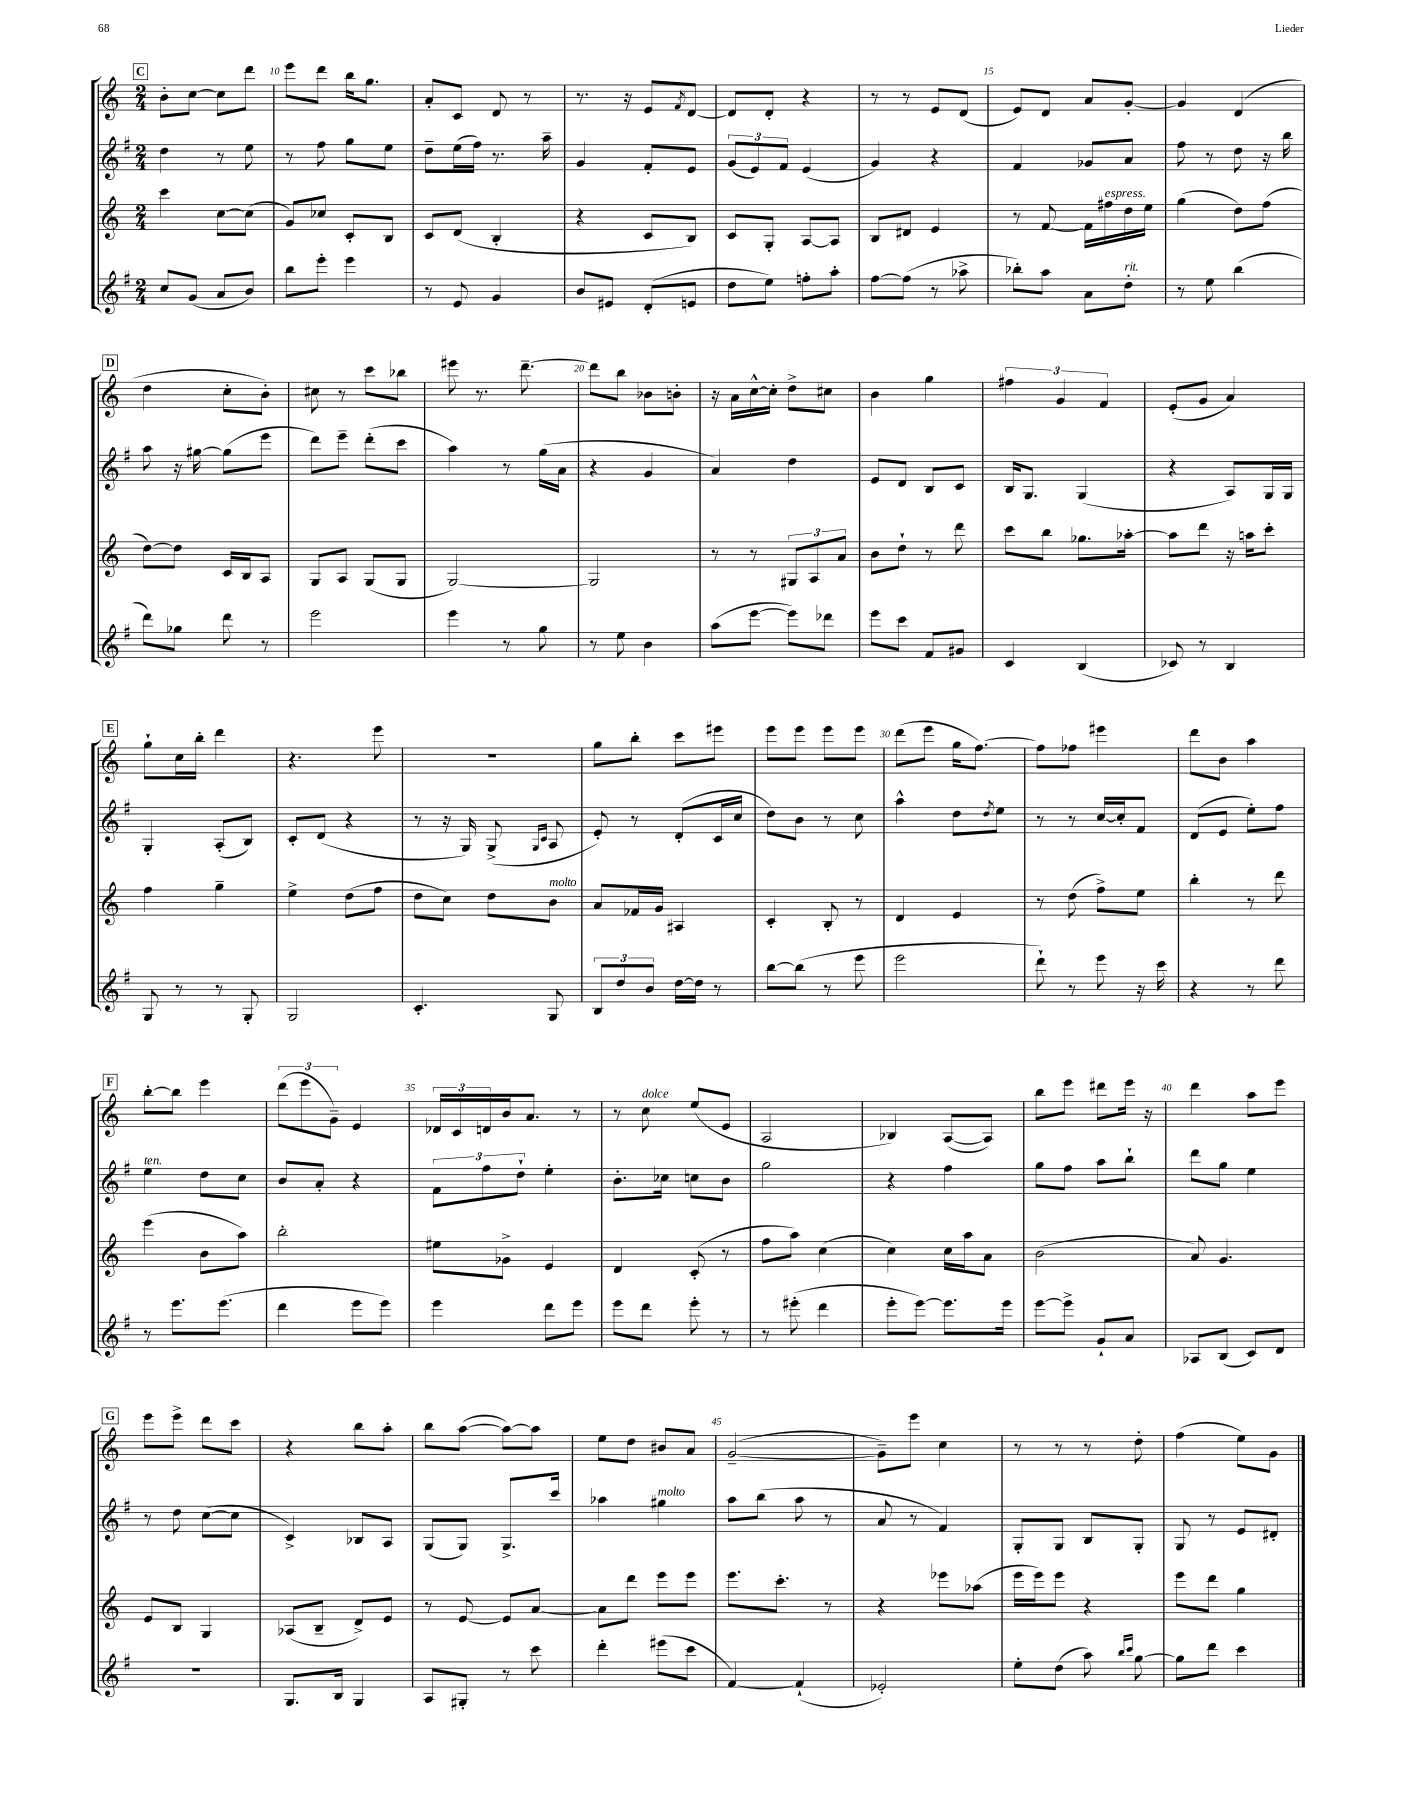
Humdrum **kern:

**kern	**kern	**kern	**kern
*staff4	*staff3	*staff2	*staff1
*clefG2	*clefG2	*clefG2	*clefG2
*k[f#]	*k[]	*k[f#]	*k[]
*M2/4	*M2/4	*M2/4	*M2/4
8cc	4ccc	4dd	8b'
(8g	.	.	[8cc
8a	[8cc	8r	8cc]
8b)	(8cc]	8ee	8ddd
=	=	=	=
8bb	8g)	8r	8eee
8eee'	8cc-	8ff#	8ddd
4eee	8c'	8gg	16bb
.	.	.	8.gg
.	8B	8ee	.
=	=	=	=
8r	8c	8dd~	8a'
8e	(8d	(16ee	8c
.	.	16ff#)	.
4g	4B'	8.r	8d
.	.	.	8r
.	.	16aa~	.
=	=	=	=
8b	4r	4g	8.r
8e#	.	.	.
.	.	.	16r
(8d'	8c	8f#'	8e
.	.	.	8qf
8e	8B)	8e	[8d
=	=	=	=
8dd	8c	(12g	8d]
.	.	12e)	.
8ee)	8G'	.	8d'
.	.	12f#	.
8ff'	[8A	(4e	4r
8aa'	8A]	.	.
=	=	=	=
[8ff#	8B	4g)	8r
(8ff#]	8d#	.	8r
8r	4e	4r	8e
8aa-^	.	.	(8d
=	=	=	=
8bb-')	8r	4f#	8e)
8aa	[8f	.	8d
8a	16f]	8g-	8a
.	16ff#	.	.
8dd'	16dd	8a	[8g'
.	16ee	.	.
=	=	=	=
8r	(4gg	8ff#	4g]
8ee	.	8r	.
(4bb	8dd)	8dd	(4d
.	(8ff	16r	.
.	.	16bb	.
=	=	=	=
8ddd)	[8dd)	8aa	4dd
8gg-	8dd]	16r	.
.	.	[16gg#	.
8ddd	16c	(8gg#]	8cc'
.	16B	.	.
8r	8A	8eee	8b')
=	=	=	=
2eee	8G	8ddd)	8cc#
.	8A	8eee~	8r
.	(8G	(8ddd'	8ccc
.	8G	8ccc	8bb-
=	=	=	=
4eee	[2G)	4aa)	8eee#
.	.	.	8.r
8r	.	8r	.
.	.	.	[8.ddd~
8gg	.	(16gg	.
.	.	16a	.
=	=	=	=
8r	2G]	4r	8ddd]
8ee	.	.	8bb
4b	.	4g	8b-
.	.	.	8b'
=	=	=	=
(8aa	8r	4a)	16r
.	.	.	16a
[8eee	8r	.	[16cc^^
.	.	.	16cc']
8eee])	12G#	4dd	8dd^
.	12A	.	.
8ddd-	.	.	8cc#
.	12a	.	.
=	=	=	=
8eee	8b	8e	4b
8ccc	8dd`	8d	.
8f#	8r	8B	4gg
8g#	8ddd	8c	.
=	=	=	=
4c	8ccc	16B	6ff#
.	.	8.G	.
.	8bb	.	.
.	.	.	6g
(4B	8.gg-	(4G	.
.	.	.	6f
.	[16aa-'	.	.
=	=	=	=
8c-)	8aa-]	4r	(8e'
8r	8ddd	.	8g
4B	16r	8A)	4a)
.	16aa	.	.
.	8ccc'	16G	.
.	.	16G	.
=	=	=	=
8G	4ff	4G'	8gg`
8r	.	.	16cc
.	.	.	16bb'
8r	4gg~	(8A'	4ddd
8G'	.	8B)	.
=	=	=	=
2G	4ee^	8c'	4.r
.	.	(8d	.
.	(8dd	4r	.
.	8ff	.	8eee
=	=	=	=
4.c'	8dd	8r	2r
.	8cc)	16r	.
.	.	16G)	.
.	8dd	(8G^	.
.	.	16qqG	.
.	.	16qqc	.
8G	8b	8A	.
=	=	=	=
12B	8a	8e')	8gg
12dd	.	.	.
.	16f-	8r	8bb'
12b	.	.	.
.	16g	.	.
[16dd	4A#	(8d'	8ccc
16dd]	.	.	.
8r	.	16c	8eee#
.	.	16cc	.
=	=	=	=
[8bb	4c'	8dd)	8eee
(8bb]	.	8b	8eee
8r	8B'	8r	8eee
8eee	8r	8cc	8eee
=	=	=	=
2eee	4d	4aa^^	(8ddd
.	.	.	8eee
.	4e	8dd	16gg
.	.	.	[8.ff)
.	.	8qdd	.
.	.	8ee	.
=	=	=	=
8ddd`)	8r	8r	8ff]
8r	(8dd	8r	8ff-
8eee	8ff^)	[16cc	4eee#
.	.	16cc']	.
16r	8ee	8f#	.
16ccc	.	.	.
=	=	=	=
4r	4bb'	(8d	8ddd
.	.	8e	8b
8r	8r	8ee')	4aa
8ddd	8ddd	8ff#	.
=	=	=	=
8r	(4eee	4ee	[8bb'
8.eee	.	.	8bb]
.	8b	8dd	4eee
(8.eee	.	.	.
.	8aa)	8cc	.
=	=	=	=
4ddd	2bb'	8b	(12ddd
.	.	.	12eee
.	.	8a'	.
.	.	.	12g~)
8eee	.	4r	4e
8eee)	.	.	.
=	=	=	=
4eee	8ee#	12f#	24d-
.	.	.	24c
.	.	12ff#	24d
.	8g-^	.	16b
.	.	12dd`	.
.	.	.	8.a
8ddd	4e	4ee'	.
8eee	.	.	8r
=	=	=	=
8eee	4d	8.b'	8r
8ddd	.	.	8cc
.	.	16cc-	.
8eee'	(8c'	8cc	(8ee
8r	8r	8b	8e
=	=	=	=
8r	8ff	2gg	2A
(8eee#'	8aa)	.	.
4ddd	(4cc	.	.
=	=	=	=
8eee'	4cc)	4r	4B-)
[8eee)	.	.	.
8.eee]	16cc	4ff#	([8A
.	16aa	.	.
.	8a	.	8A])
16eee	.	.	.
=	=	=	=
[8eee	(2b	8gg	8bb
8eee^]	.	8ff#	8eee
8g`	.	8aa	8ddd#
8a	.	8bb`	16eee
.	.	.	16r
=	=	=	=
8A-	8a)	8ddd	4ddd
(8B	4.g	8gg	.
8c)	.	4ee	8aa
8d	.	.	8eee
=	=	=	=
2r	8e	8r	8eee
.	8B	8dd	8eee^
.	4G	([8cc	8ddd
.	.	8cc]	8ccc
=	=	=	=
8.G	(8A-	4c^)	4r
.	8B~	.	.
16B	.	.	.
4G	8d^)	8B-	8bb
.	8e	8A	8aa'
=	=	=	=
8A	8r	(8G	8bb
8G#'	[8e	8G)	([8aa
8r	8e]	8.G^	8aa_)
8ccc	[8a	.	8aa]
.	.	16ccc	.
=	=	=	=
4ddd'	8a]	4aa-	8ee
.	8ddd	.	8dd
(8eee#	8eee	4gg#	8b#
8ccc	8eee	.	8a
=	=	=	=
[4f#)	8.eee	8aa	([2g~
.	.	(8bb	.
.	8.ccc'	.	.
(4f#`]	.	8aa	.
.	8r	8r	.
=	=	=	=
2e-')	4r	8a	8g~])
.	.	8r	8eee
.	8eee-	4f#)	4cc
.	(8aa-	.	.
=	=	=	=
8ee'	16eee	8G'	8r
.	16eee)	.	.
(8dd	8eee	8G	8r
8aa)	4r	8B	8r
16qqbb	.	.	.
16qqccc	.	.	.
[8gg	.	8G'	8dd'
=	=	=	=
8gg]	8eee	8G	(4ff
8ddd	8ddd	8r	.
4ccc	4gg	8e	8ee)
.	.	8d#'	8g
==	==	==	==
*-	*-	*-	*-
